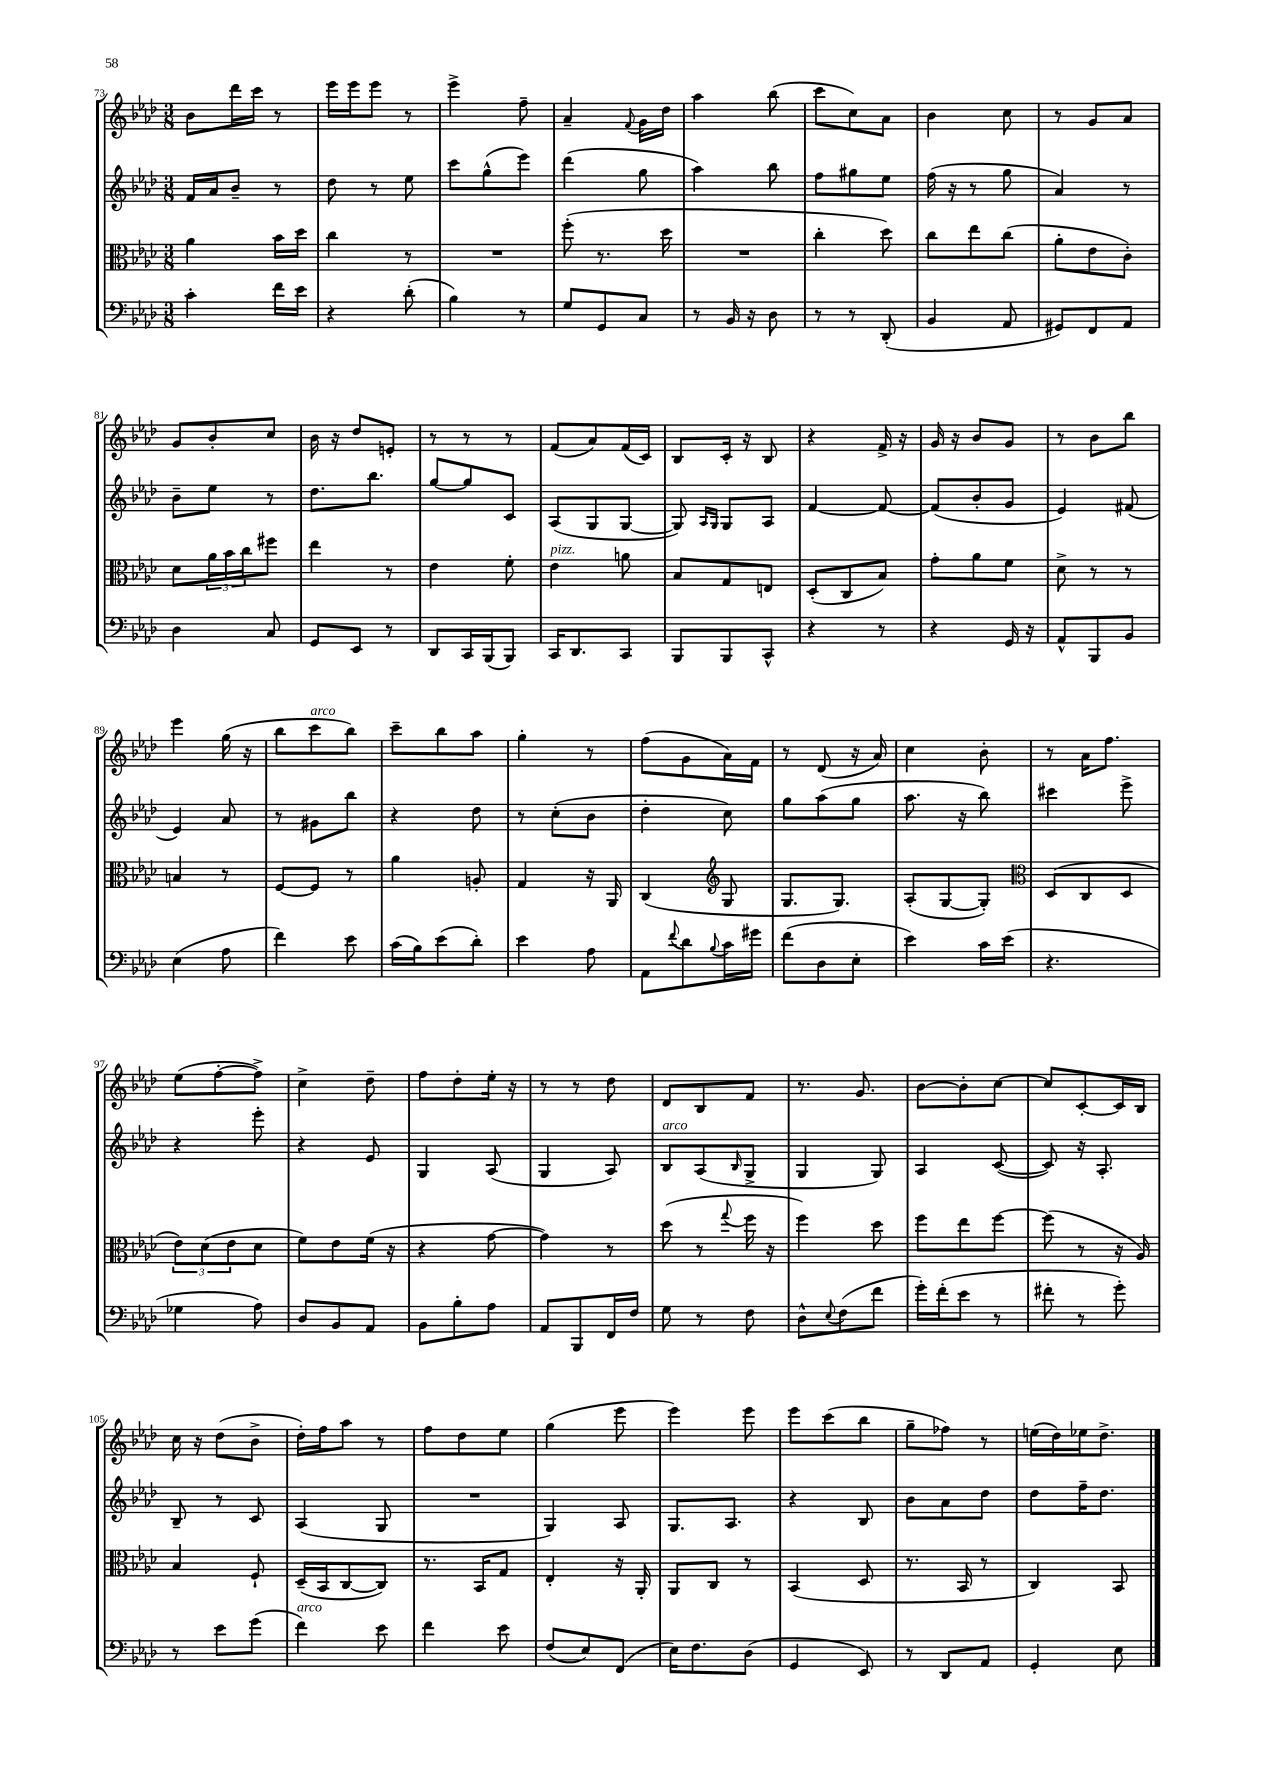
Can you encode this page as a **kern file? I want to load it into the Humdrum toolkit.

**kern	**kern	**kern	**kern
*part4	*part3	*part2	*part1
*staff4	*staff3	*staff2	*staff1
*clefF4	*clefC3	*clefG2	*clefG2
*k[b-e-a-d-]	*k[b-e-a-d-]	*k[b-e-a-d-]	*k[b-e-a-d-]
*M3/8	*M3/8	*M3/8	*M3/8
=73	=73	=73	=73
4c'\	4a-\	16f/LL	8b-\L
.	.	16a-/J	.
.	.	8b-~/J	16ddd-\L
.	.	.	16ccc\JJ
16f\LL	16b-\LL	8r	8r
16e-\JJ	16dd-\JJ	.	.
=74	=74	=74	=74
4r	4cc\	8dd-\	16eee-\LL
.	.	.	16eee-\J
.	.	8r	8eee-\J
(8d-'\	8r	8ee-\	8r
=75	=75	=75	=75
4B-\)	4.r	8ccc\L	4eee-^\
.	.	(8gg^^\	.
8r	.	8eee-\J)	8ff~\
=76	=76	=76	=76
8G/L	(8ff'\	(4ddd-\	4a-~/
8GG/	8.r	.	.
.	.	.	8qqf/
8C/J	.	8gg\	16g\LL
.	16dd-\	.	16dd-\JJ
=77	=77	=77	=77
8r	4.r	4aa-\)	4aa-\
16BB-/	.	.	.
16r	.	.	.
8D-\	.	8bb-\	(8bb-\
=78	=78	=78	=78
8r	4cc'\	8ff\L	8ccc\L
8r	.	8gg#X\	8cc\)
(8DD-'/	8dd-\)	8ee-\J	8a-\J
=79	=79	=79	=79
4BB-/	8cc\L	(16ff\	4b-\
.	.	16r	.
.	8ee-\	8r	.
8AA-/	(8cc\J	8gg\	8cc\
=80	=80	=80	=80
8GG#X/L)	8a-'\L	4a-/)	8r
8FF/	8e-\	.	8g/L
8AA-/J	8c'\J)	8r	8a-/J
!!LO:LB:g=z
=81	=81	=81	=81
4D-\	8d-\L	8b-~\L	8g/L
.	24a-\L	8ee-\J	8b-'/
.	24b-\	.	.
.	24cc\J	.	.
8C/	8ff#X\J	8r	8cc/J
=82	=82	=82	=82
8GG/L	4ee-\	8.dd-\L	16b-\
.	.	.	16r
8EE-/J	.	.	8dd-/L
.	.	8.bb-\J	.
8r	8r	.	8en'/J
=83	=83	=83	=83
8DD-/L	4e-\	[8gg/L	8r
16CC/L	.	8gg/]	8r
(16BBB-/J	.	.	.
8BBB-/J)	8f'\	8c/J	8r
=84	=84	=84	=84
!	!LO:TX:a:i:t=pizz.	!	!
16CC/KL	4e-\	(8A-/L	(8f/L
8.DD-/	.	.	.
.	.	8G/	8a-/)
8CC/J	8an\	[8G/J	(16f/L
.	.	.	16c/JJ)
=85	=85	=85	=85
8BBB-/L	8B-/L	8G/])	8B-/L
.	.	16qqA-/LL	.
.	.	16qqG/JJ	.
8BBB-/	8G/	8G/L	16c'/Jk
.	.	.	16r
8CC^^/J	8En/J	8A-/J	8B-/
=86	=86	=86	=86
4r	(8D-'/L	[4f/	4r
.	8C/	.	.
8r	8B-/J)	8f/_	16f^/
.	.	.	16r
=87	=87	=87	=87
4r	8g'\L	(8f/L]	16g/
.	.	.	16r
.	8a-\	8b-'/	8b-/L
16GG/	8f\J	8g/J	8g/J
16r	.	.	.
=88	=88	=88	=88
8AA-^^/L	8d-^\	4e-/)	8r
8BBB-/	8r	.	8b-\L
8BB-/J	8r	(8f#X/	8bb-\J
!!LO:LB:g=z
=89	=89	=89	=89
(4E-\	4Bn/	4e-/)	4eee-\
8A-\	8r	8a-/	(16gg\
.	.	.	16r
=90	=90	=90	=90
4f\)	[8F/L	8r	8bb-\L
!	!	!	!LO:TX:a:i:t=arco
.	8F/J]	8g#X\L	8ccc\
8e-\	8r	8bb-\J	8bb-\J)
=91	=91	=91	=91
(16c\LL	4a-\	4r	8ccc~\L
16B-\J)	.	.	.
(8e-\	.	.	8bb-\
8d-'\J)	8An'/	8dd-\	8aa-\J
=92	=92	=92	=92
4e-\	4G/	8r	4gg'\
.	.	(8cc'\L	.
8A-\	16r	8b-\J	8r
.	16AA-/	.	.
=93	=93	=93	=93
8AA-\L	(4C/	4dd-'\	(8ff\L
8qqf/	.	.	.
8d-\	.	.	8g\
8qqB-/	.	.	.
*	*clefG2	*	*
16c\L	8G/	8cc\)	16a-\L)
16g#X\JJ	.	.	16f\JJ
=94	=94	=94	=94
(8f\L	8.G/L	8gg\L	8r
8D-\	.	(8aa-\	(8d-/
.	8.G/J)	.	.
8E-'\J	.	8gg\J	16r
.	.	.	16a-/)
=95	=95	=95	=95
4e-\)	(8A-'/L	8.aa-\	4cc\
.	[8G/	.	.
.	.	16r	.
16c\LL	8G'/J])	8bb-\)	8b-'\
(16e-\JJ	.	.	.
=96	=96	=96	=96
*	*clefC3	*	*
4.r	(8D-/L	4ccc#X\	8r
.	8C/	.	16a-\KL
.	.	.	8.ff\J
.	8D-/J	8eee-^\	.
!!LO:LB:g=z
=97	=97	=97	=97
4G-X\	12e-\L)	4r	(8ee-\L
.	(12d-\	.	.
.	.	.	[8ff'\
.	12e-\	.	.
8A-\)	8d-\J	8eee-'\	8ff^\J])
=98	=98	=98	=98
8D-/L	8f\L)	4r	4cc^\
8BB-/	8e-\	.	.
8AA-/J	(16f\Jk	8e-/	8dd-~\
.	16r	.	.
=99	=99	=99	=99
8BB-\L	4r	4G/	8ff\L
8B-'\	.	.	8dd-'\
8A-\J	[8g\	(8A-/	16ee-'\Jk
.	.	.	16r
=100	=100	=100	=100
8AA-/L	4g\])	4G/	8r
8BBB-/	.	.	8r
16FF/L	8r	8A-/)	8dd-\
16F/JJ	.	.	.
=101	=101	=101	=101
!	!	!LO:TX:a:i:t=arco	!
8G\	(8dd-\	8B-/L	8d-/L
8r	8r	(8A-/	8B-/
.	8qqgg/	16qqB-/	.
8F\	16ff\	8G^/J	8f/J
.	16r	.	.
=102	=102	=102	=102
8D-^^\L	4ff\)	4G/	8.r
8qqE-/	.	.	.
(8F\	.	.	.
.	.	.	8.g/
8f\J	8dd-\	8G/)	.
=103	=103	=103	=103
16g'\LL)	8ff\L	4A-/	[8b-\L
(16f'\J	.	.	.
8e-\J	8ee-\	.	8b-'\]
8r	[8ff\J	([8c/	[8cc\J
=104	=104	=104	=104
8f#X'\	(8ff\]	8c/])	8cc/L]
8r	8r	16r	[8c'/
.	.	8.A-'/	.
8g'\)	16r	.	16c/L]
.	16A-/)	.	16B-/JJ
!!LO:LB:g=z
=105	=105	=105	=105
8r	4B-/	8B-~/	16cc\
.	.	.	16r
8e-\L	.	8r	(8dd-\L
(8g\J	8F`/	8c/	8b-^\J
=106	=106	=106	=106
!LO:TX:a:i:t=arco	!	!	!
4f\)	(16D-~/LL	(4A-/	16dd-'\LL)
.	16BB-/J	.	16ff\J
.	[8C/	.	8aa-\J
8e-\	8C/J])	8G/	8r
=107	=107	=107	=107
4f\	8.r	4.r	8ff\L
.	.	.	8dd-\
.	16BB-/KL	.	.
8e-\	8G/J	.	8ee-\J
=108	=108	=108	=108
(8F/L	4E-'/	4G/)	(4gg\
8E-/)	.	.	.
(8FF/J	16r	8A-/	8eee-\
.	16AA-'/	.	.
=109	=109	=109	=109
16E-\KL)	8AA-/L	8.G/L	4eee-\)
8.F\	.	.	.
.	8C/J	.	.
.	.	8.A-/J	.
(8D-\J	8r	.	8eee-\
=110	=110	=110	=110
4GG/	(4BB-/	4r	8eee-\L
.	.	.	(8ccc\
8EE-/)	8D-/	8B-/	8bb-\J
=111	=111	=111	=111
8r	8.r	8b-\L	8gg~\L
8DD-/L	.	8a-\	8ff-X\J)
.	16BB-/	.	.
8AA-/J	8r	8dd-\J	8r
=112	=112	=112	=112
4GG'/	4C/)	8dd-\L	(16een\LL
.	.	.	16dd-\)
.	.	16ff~\K	16ee-X\J
.	.	8.dd-\J	8.dd-^\J
8E-\	8BB-/	.	.
==	==	==	==
*-	*-	*-	*-
